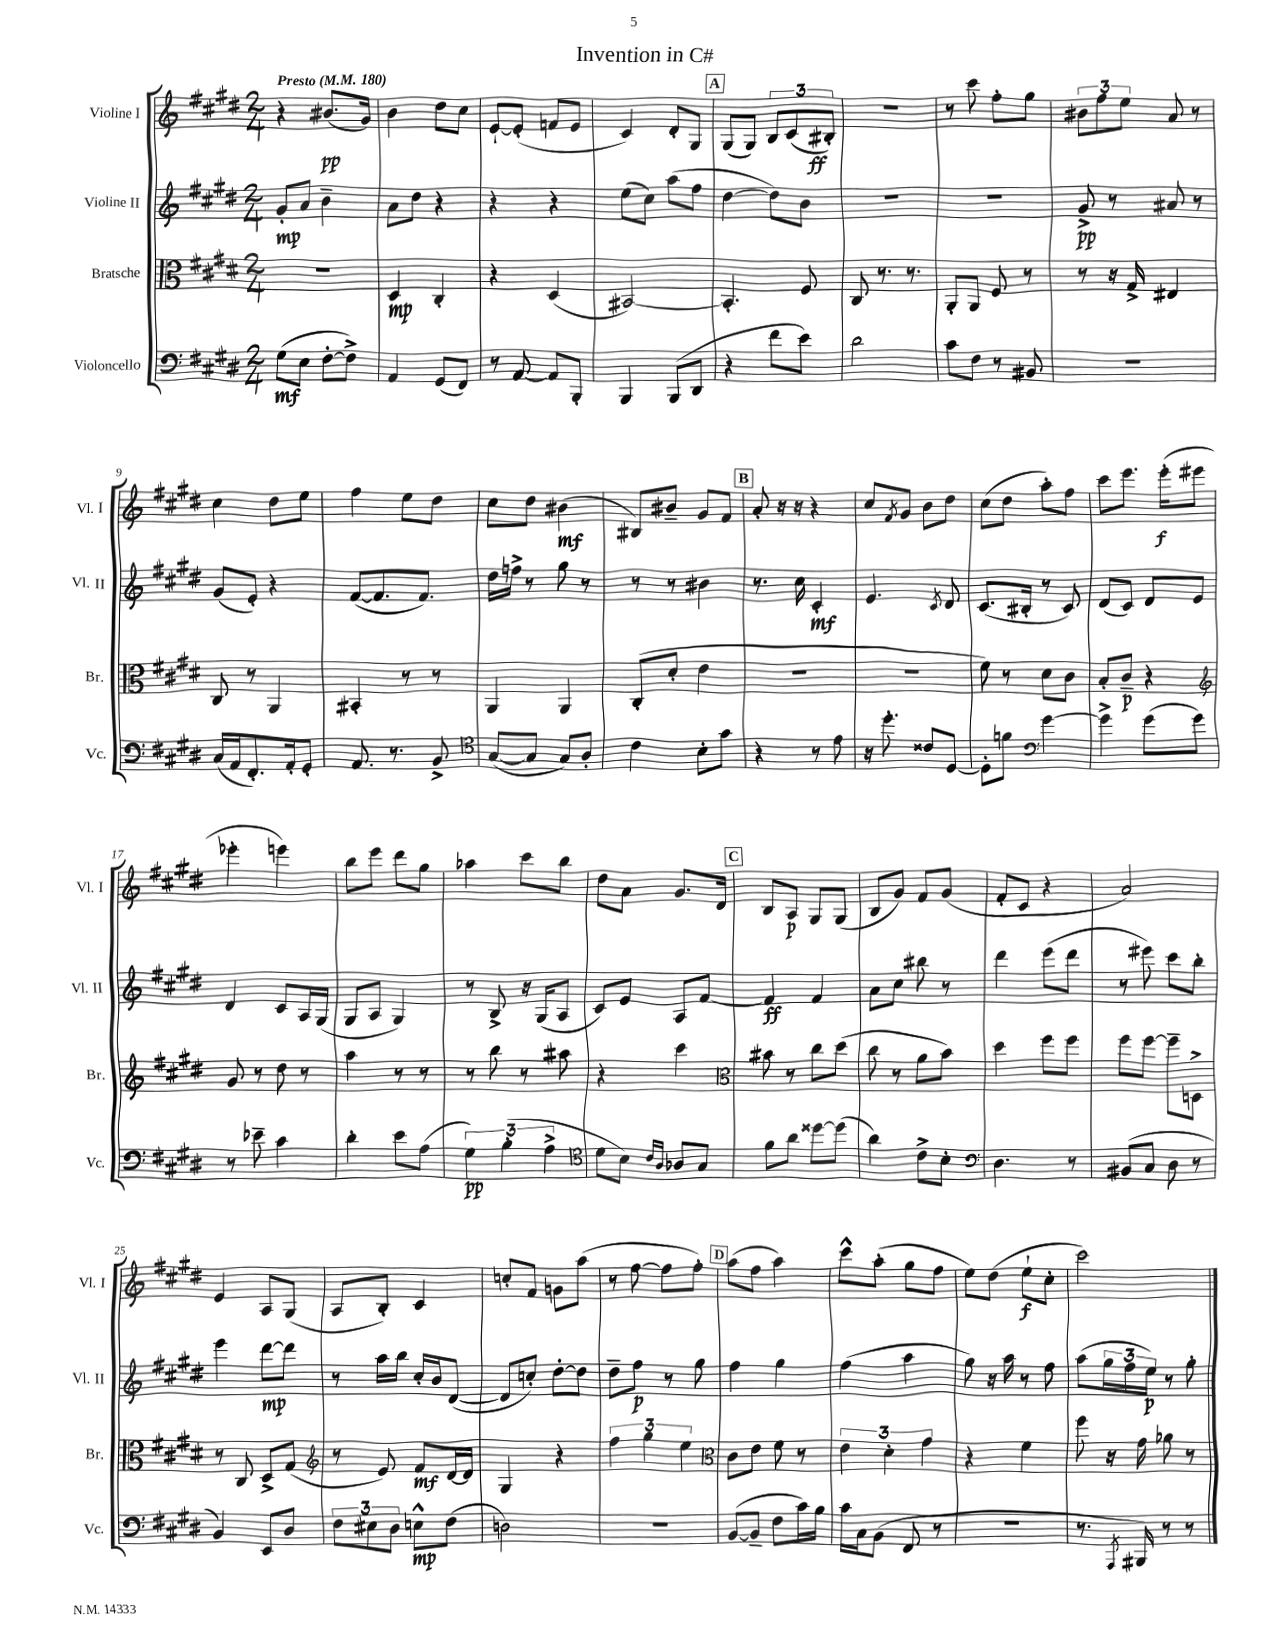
\header { title = "Invention in C#" }
<<
\new StaffGroup <<
\new Staff = "s0" \with { instrumentName = "Violine I" shortInstrumentName = "Vl. I" } {
    \clef treble \key e \major \numericTimeSignature \time 2/4 \tempo "Presto" 4 = 180
    r4 bis'8.\pp( gis'16) |
    b'4 dis''8 cis''8 |
    e'8~-! e'8-.( f'8 e'8 |
    cis'4) dis'8-. gis8 |
    \mark \markup { \box "A" } gis8( gis8) \tuplet 3/2 { b8 cis'8( bis8-.\ff) } |
    r2 |
    r8 cis'''8 fis''8-. gis''8 |
    \tuplet 3/2 { bis'8 fis''8 e''8 } a'8 r8 |
    cis''4 dis''8 e''8 |
    fis''4 e''8 dis''8 |
    cis''8 dis''8 bis'4\mf( |
    bis8) bis'8-- gis'8 fis'8 |
    \mark \markup { \box "B" } a'8-. r16 r16 r4 |
    cis''8 \acciaccatura { fis'8 } gis'8 b'8 dis''8 |
    cis''8( dis''8 a''8-.) fis''8 |
    cis'''8 e'''8. e'''16-.\f( eis'''8 |
    ees'''4-. e'''4) |
    b''8 e'''8 dis'''8 gis''8 |
    aes''4 cis'''8 b''8 |
    dis''8 a'8 gis'8. dis'16 |
    \mark \markup { \box "C" } b8 a8\p gis8 gis8( |
    b8 gis'8) fis'8 gis'8( |
    fis'8-. cis'8 r4 |
    a'2) |
    e'4 a8 gis8( |
    a8 b8-.) cis'4 |
    c''8-. fis'8 g'8 a''8( |
    r8 fis''8~ fis''8 fis''8-.) |
    \mark \markup { \box "D" } a''8( fis''8 a''4) |
    cis'''8-^ a''8-.( gis''8 fis''8 |
    e''8) dis''8( e''8-!\f cis''8-. |
    cis'''2) \bar "|." |
}
\new Staff = "s1" \with { instrumentName = "Violine II" shortInstrumentName = "Vl. II" } {
    \clef treble \key e \major \numericTimeSignature \time 2/4
    gis'8-.\mp a'8 b'4-- |
    a'8 dis''8 r4 |
    r4 r4 |
    e''8( cis''8) a''8( fis''8 |
    \mark \markup { \box "A" } dis''4~ dis''8) b'8 |
    R2 |
    R2 |
    gis'8->\pp r8 ais'8 r8 |
    gis'8( e'8-.) r4 |
    fis'8~( fis'8. fis'8.) |
    dis''16 f''16-> r8 gis''8 r8 |
    r8 r8 bis'4 |
    \mark \markup { \box "B" } r8. cis''16 cis'4-.\mf |
    e'4. \acciaccatura { cis'8 } dis'8 |
    cis'8.( bis16-. r8 cis'8) |
    dis'8( cis'8) dis'8 e'8 |
    dis'4 cis'8 a16 gis16( |
    gis8 a8 gis4) |
    r8 b8-> r16 gis16( a8 |
    cis'8) e'8 a8 fis'8~ |
    \mark \markup { \box "C" } fis'4\ff fis'4 |
    a'8 cis''8 bis''8 r8 |
    dis'''4 e'''8( dis'''8 |
    r8 eis'''8) cis'''8 b''8-. |
    e'''4 dis'''8~\mp dis'''8 |
    r8 a''16 b''16 cis''16-. b'16 dis'8~( |
    dis'8 c''8-.) dis''8~-. dis''8 |
    dis''8-- fis''8\p r8 gis''8 |
    \mark \markup { \box "D" } fis''4 gis''4 |
    fis''4( a''4 |
    gis''8) r16 a''16 r8 fis''8 |
    a''8( \tuplet 3/2 { gis''16 fis''16 e''16\p) } r8 gis''8-. \bar "|." |
}
\new Staff = "s2" \with { instrumentName = "Bratsche" shortInstrumentName = "Br." } {
    \clef alto \key e \major \numericTimeSignature \time 2/4
    R2 |
    dis4\mp cis4-. |
    r4 dis4( |
    bis,2~) |
    \mark \markup { \box "A" } bis,4.-. fis8 |
    cis8 r8. r8. |
    a,8-. a,8 fis8 r8 |
    r8 r16 gis16-> eis4 |
    cis8 r8 a,4 |
    bis,4-. r8 r8 |
    a,4 a,4 |
    cis8-.( dis'8-. e'4 |
    \mark \markup { \box "B" } R2 |
    r2 |
    fis'8) r8 dis'8 cis'8 |
    b8-. cis'8--\p r4 |
    \clef treble gis'8 r8 dis''8 r8 |
    a''4 r8 r8 |
    r8 b''8 r8 ais''8 |
    r4 cis'''4 |
    \mark \markup { \box "C" } \clef alto bis'8 r8 cis''8 dis''8( |
    cis''8 r8 a'8 b'8) |
    dis''4 fis''8 fis''8 |
    fis''8 fis''8~ fis''8-- d8-> |
    r8 cis8 dis8-> gis8( |
    \clef treble r8 e'8) fis'8\mf dis'16~ dis'16 |
    gis4 r4 |
    \tuplet 3/2 { fis''4 gis''4 e''4 } |
    \mark \markup { \box "D" } \clef alto cis'8 e'8 fis'8 r8 |
    \tuplet 3/2 { e'4 dis'4-. gis'4 } |
    r4 fis'4 |
    fis''8 r16 gis'16 aes'8 r8 \bar "|." |
}
\new Staff = "s3" \with { instrumentName = "Violoncello" shortInstrumentName = "Vc." } {
    \clef bass \key e \major \numericTimeSignature \time 2/4
    gis8\mf( e8 fis8~-. fis8->) |
    a,4 gis,8( fis,8) |
    r8 a,8~ a,8 b,,8-. |
    b,,4 b,,8( dis,8 |
    \mark \markup { \box "A" } r4 fis'8 e'8) |
    dis'2 |
    cis'8 fis8 r8 bis,8 |
    R2 |
    cis16( a,16 fis,8.-.) a,16-. gis,8-. |
    a,8. r8. b,8-> |
    \clef tenor gis8~( gis8 gis8) a8-. |
    cis'4 b8-. gis'8 |
    \mark \markup { \box "B" } r4 r8 e'8 |
    r16 dis''8.-. cisis'8 dis8~ |
    dis8-. f'8 \clef bass gis'4~ |
    gis'4-> gis'8( gis'8) |
    r8 ees'8-- cis'4 |
    dis'4-. e'8 a8( |
    \tuplet 3/2 { gis4\pp) b4-.( a4-> } |
    \clef tenor dis'8 b8) \grace { cis'16 a16 } aes8 gis8 |
    \mark \markup { \box "C" } fis'8 a'8 disis''8~ disis''8( |
    a'4) cis'8-> b8-. |
    \clef bass dis4. r8 |
    bis,8( cis8 dis8 r8 |
    b,4) e,8 dis8 |
    \tuplet 3/2 { fis8 eis8 dis8 } e8-^\mp fis8( |
    d2) |
    R2 |
    \mark \markup { \box "D" } b,8~( b,8-- fis8 cis'16) b16 |
    cis'16 cis16 b,8( fis,8 r8 |
    r2 |
    r8. \acciaccatura { a,,8 } bis,,16) r8 r8 \bar "|." |
}
>>
>>
